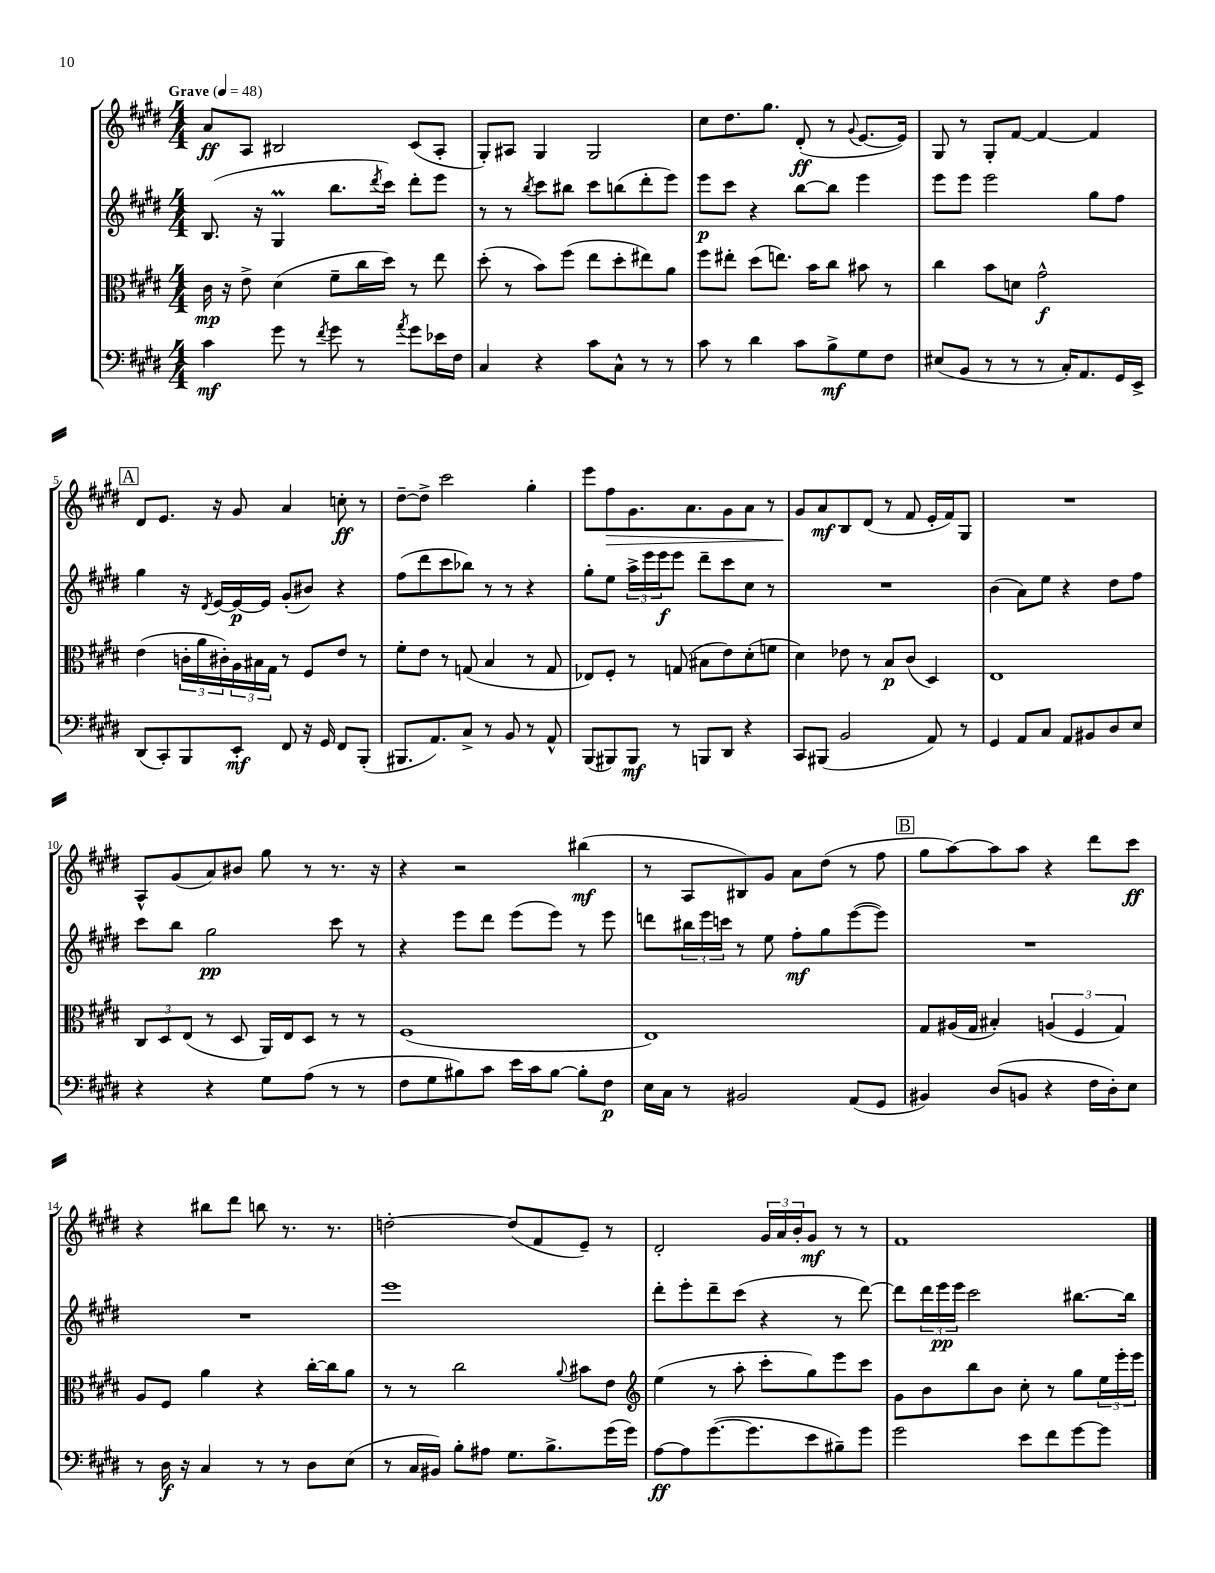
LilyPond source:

<<
\new StaffGroup <<
\new Staff = "s0" {
    \clef treble \key e \major \numericTimeSignature \time 4/4 \tempo "Grave" 4 = 48
    a'8\ff a8 bis2 cis'8( a8-. |
    gis8-.) ais8 gis4 gis2 |
    cis''8 dis''8. gis''8. dis'8-.\ff( r8 \appoggiatura { gis'8 } e'8.~ e'16) |
    gis8 r8 gis8-. fis'8~ fis'4~ fis'4 |
    \mark \markup { \box "A" } dis'8 e'8. r16 gis'8 a'4 c''8-.\ff r8 |
    dis''8~-- dis''8-> cis'''2 gis''4-. |
    e'''8 fis''8\> gis'8. a'8. gis'8 a'8 r8 |
    gis'8\! a'8\mf b8 dis'8( r8 fis'8 e'16-. fis'16) gis8 |
    R1 |
    a8-^ gis'8( a'8) bis'8 gis''8 r8 r8. r16 |
    r4 r2 bis''4\mf( |
    r8 a8 bis8) gis'8 a'8 dis''8( r8 fis''8 |
    \mark \markup { \box "B" } gis''8 a''8~) a''8 a''8 r4 dis'''8 cis'''8\ff |
    r4 bis''8 dis'''8 b''8 r8. r8. |
    d''2~-. d''8( fis'8 e'8--) r8 |
    dis'2-. \tuplet 3/2 { gis'16 a'16 b'16-. } gis'8\mf r8 r8 |
    fis'1 \bar "|." |
}
\new Staff = "s1" {
    \clef treble \key e \major \numericTimeSignature \time 4/4
    b8.( r16 gis4\prall b''8. \acciaccatura { dis'''8 } cis'''16) dis'''8-. e'''8 |
    r8 r8 \acciaccatura { b''8 } cis'''8 bis''8 cis'''8 b''8( dis'''8-. e'''8) |
    e'''8\p cis'''8 r4 b''8~ b''8 e'''4 |
    e'''8 e'''8 e'''2 gis''8 fis''8 |
    \mark \markup { \box "A" } gis''4 r16 \acciaccatura { dis'8 } e'16~ e'16~\p e'16 gis'8-.( bis'8) r4 |
    fis''8( dis'''8 cis'''8 bes''8) r8 r8 r4 |
    gis''8-. e''8 \tuplet 3/2 { a''16-> e'''16 e'''16\f } e'''8 dis'''8-- cis'''8 cis''8 r8 |
    R1 |
    b'4( a'8) e''8 r4 dis''8 fis''8 |
    cis'''8 b''8 gis''2\pp cis'''8 r8 |
    r4 e'''8 dis'''8 e'''8( e'''8) r8 e'''8 |
    d'''8 \tuplet 3/2 { bis''16 e'''16 c'''16 } r8 e''8 fis''8-.\mf gis''8 e'''8~( e'''8) |
    \mark \markup { \box "B" } R1 |
    R1 |
    e'''1 |
    dis'''8-. e'''8-. dis'''8-- cis'''8( r4 r8 dis'''8~) |
    dis'''8 \tuplet 3/2 { dis'''16 e'''16\pp e'''16 } cis'''2 bis''8.~ bis''16 \bar "|." |
}
\new Staff = "s2" {
    \clef alto \key e \major \numericTimeSignature \time 4/4
    cis'16\mp r16 e'8-> dis'4( fis'8-- cis''16 dis''16) r8 e''8 |
    dis''8-.( r8 b'8) fis''8( e''8 dis''8-. eis''8) a'8 |
    fis''8 eis''8-. dis''8( e''8.) b'16 cis''8 bis'8 r8 |
    cis''4 b'8 d'8 gis'2-^\f |
    \mark \markup { \box "A" } e'4( \tuplet 3/2 { c'16-. a'16 cis'16-.) } \tuplet 3/2 { a16 bis16 gis16 } r8 fis8 e'8 r8 |
    fis'8-. e'8 r8 g8( b4 r8 g8 |
    ees8) fis8-. r8 g8( bis8 e'8) dis'8-.( f'8 |
    dis'4) ees'8 r8 b8\p cis'8( dis4) |
    e1 |
    \tuplet 3/2 { cis8 dis8 e8( } r8 dis8 a,16) e16 dis8 r8 r8 |
    fis1( |
    e1) |
    \mark \markup { \box "B" } gis8 ais16( gis16 bis4-.) \tuplet 3/2 { a4( fis4 gis4) } |
    a8 fis8 a'4 r4 cis''16~-. cis''16 a'8 |
    r8 r8 cis''2 \appoggiatura { a'8 } bis'8 e'8 |
    \clef treble e''4( r8 a''8-. cis'''8-. gis''8) e'''8 cis'''8 |
    gis'8 b'8 b''8 b'8 cis''8-. r8 gis''8 \tuplet 3/2 { e''16 e'''16-. e'''16 } \bar "|." |
}
\new Staff = "s3" {
    \clef bass \key e \major \numericTimeSignature \time 4/4
    cis'4\mf gis'8 r8 \acciaccatura { fis'8 } gis'8 r8 \acciaccatura { a'8 } gis'8 ees'16 fis16 |
    cis4 r4 cis'8 cis8-^ r8 r8 |
    cis'8 r8 dis'4 cis'8 b8->\mf gis8 fis8 |
    eis8( b,8 r8 r8 r8 cis16-.) a,8. gis,16 e,16-> |
    \mark \markup { \box "A" } dis,8( cis,8-.) b,,8 e,8-.\mf fis,8 r16 gis,16 fis,8 b,,8-.( |
    bis,,8. a,8.) cis8-> r8 b,8 r8 a,8-^ |
    b,,8( bis,,8) bis,,8\mf r8 b,,8 dis,8 r4 |
    cis,8 bis,,8( b,2 a,8) r8 |
    gis,4 a,8 cis8 a,8 bis,8 dis8 e8 |
    r4 r4 gis8 a8( r8 r8 |
    fis8 gis8 bis8) cis'8 e'16 cis'16 bis8~ bis8-. fis8\p |
    e16 cis16 r8 bis,2 a,8( gis,8 |
    \mark \markup { \box "B" } bis,4) dis8( b,8 r4 fis16 dis16-.) e8 |
    r8 dis16\f r16 cis4 r8 r8 dis8 e8( |
    r8 cis16 bis,16) b8-. ais8 gis8. b8.-> gis'16( gis'16) |
    a8~\ff a8 gis'8.~( gis'8. e'8 bis8--) gis'8 |
    gis'2 e'8 fis'8 gis'8~ gis'8 \bar "|." |
}
>>
>>
